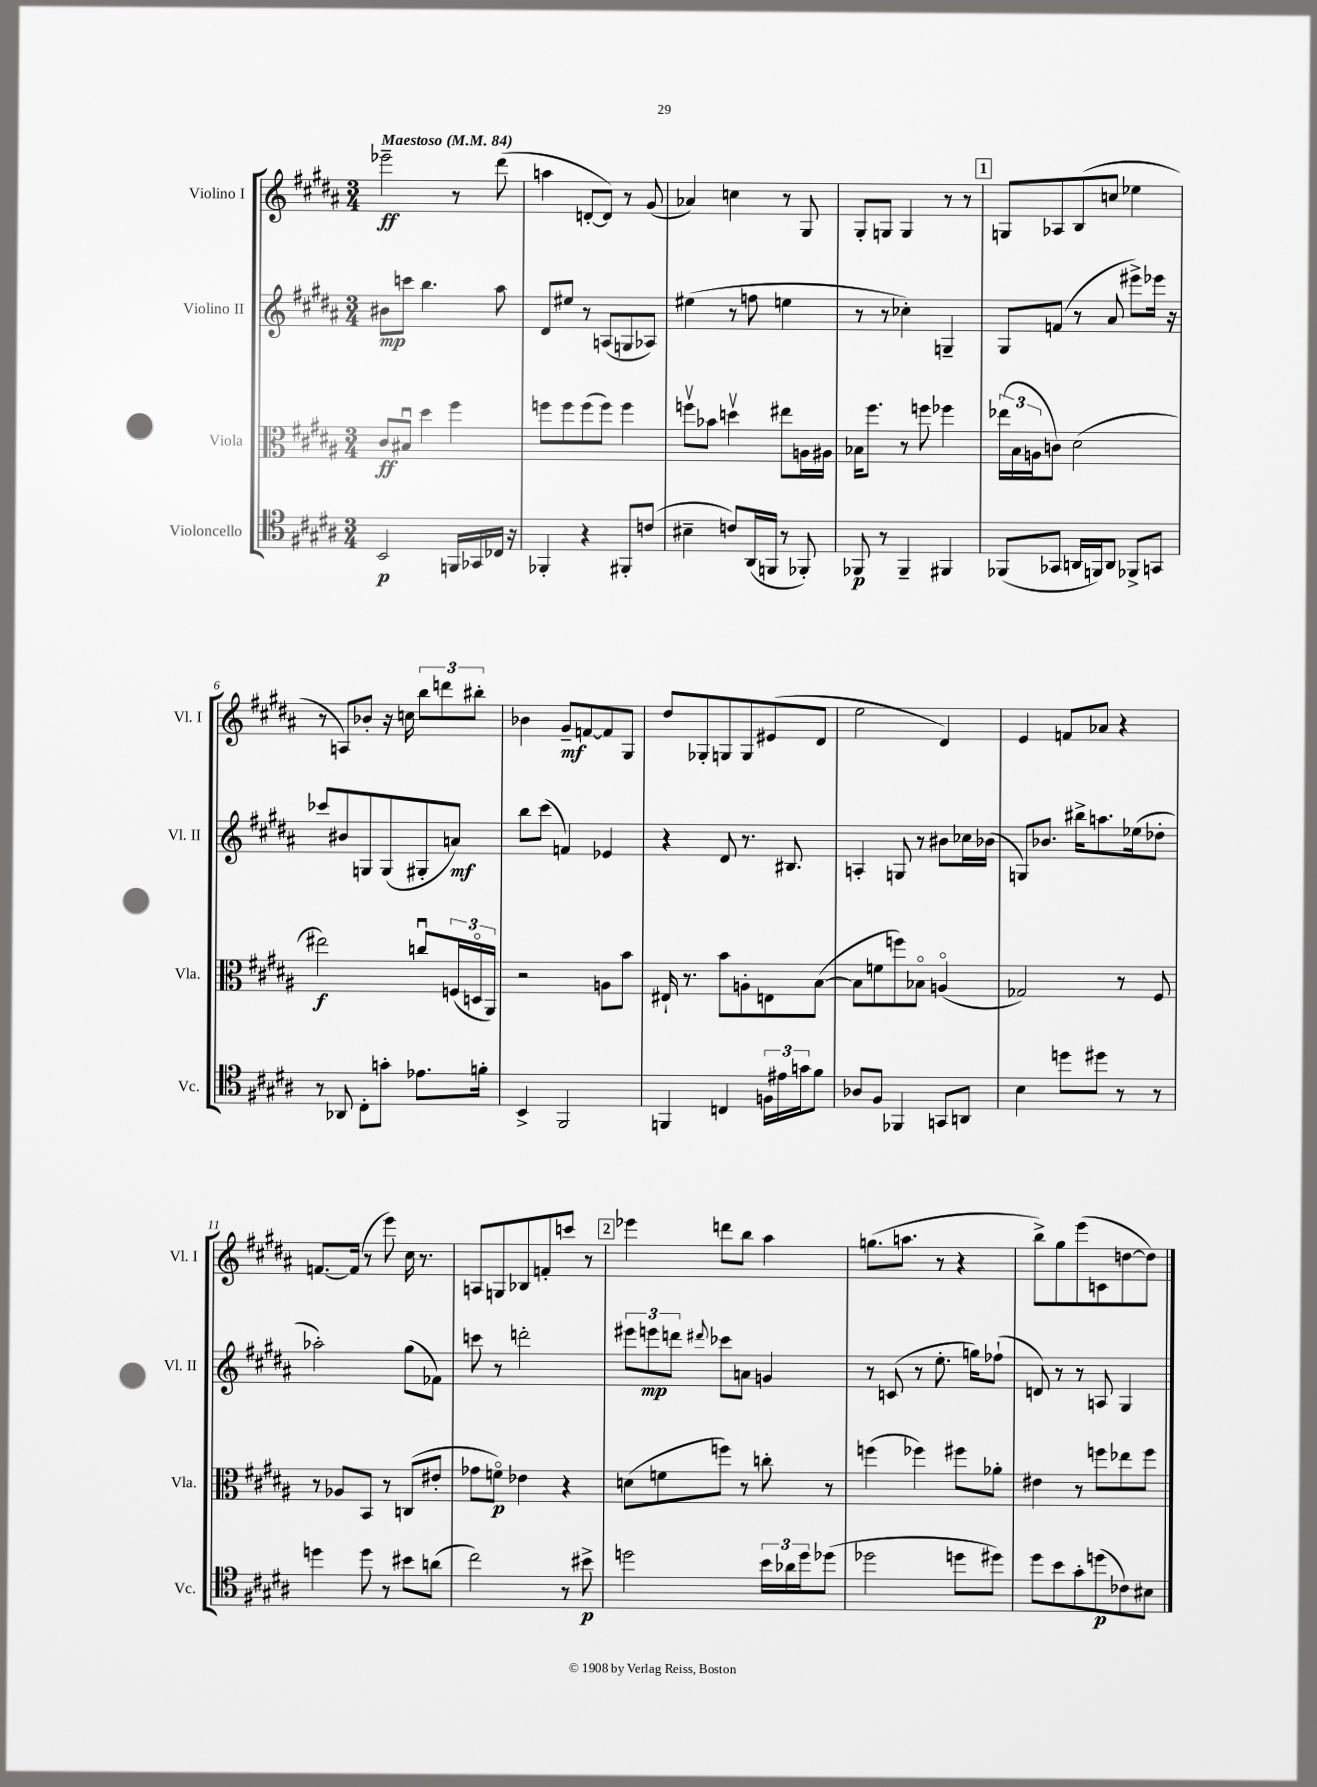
<<
\new StaffGroup <<
\new Staff = "s0" \with { instrumentName = "Violino I" shortInstrumentName = "Vl. I" } {
    \clef treble \key b \major \numericTimeSignature \time 3/4 \tempo "Maestoso" 4 = 84
    ees'''2--\ff r8 dis'''8( |
    a''4 d'8~-. d'8) r8 gis'8( |
    aes'4) c''4 r8 gis8 |
    gis8-. g8 g4 r8 r8 |
    \mark \markup { \box "1" } g8 aes8 b8( c''8 ees''4 |
    r8 a8) bes'8-. r16 c''16 \tuplet 3/2 { b''8 d'''8 bis''8-. } |
    bes'4 gis'8--\mf f'8~ f'8 gis8 |
    dis''8 ges8-. g8 g8 eis'8( dis'8 |
    e''2 dis'4) |
    e'4 f'8 aes'8 r4 |
    f'8.~ f'16( r8 e'''8) cis''16 r8. |
    a8 g8 bes8 f'8-. c'''8 r8 |
    \mark \markup { \box "2" } ees'''4 d'''8 b''8 ais''4 |
    g''8.( a''8. r8 r4 |
    b''8->) gis''8 e'''8( c'8 d''8~ d''8) \bar "|." |
}
\new Staff = "s1" \with { instrumentName = "Violino II" shortInstrumentName = "Vl. II" } {
    \clef treble \key b \major \numericTimeSignature \time 3/4
    bis'8\mp c'''8 b''4. ais''8 |
    dis'8 eis''8 r8 a8( g8 aes8) |
    eis''4( r8 f''8 e''4 |
    r8 r8 ces''4-.) g4-- |
    \mark \markup { \box "1" } gis8 f'8( r8 ais'8 eis'''8->) ees'''16 r16 |
    ces'''8 bis'8 g8 g8( gis8-. a'8\mf) |
    b''8 cis'''8( f'4) ees'4 |
    r4 dis'8 r8. bis8. |
    a4-. g8 r8 bis'8 ces''16 bes'16( |
    g8) bes'8. bis''16-> a''8. ees''16( des''8-. |
    aes''2-.) gis''8( fes'8) |
    c'''8 r8 d'''2-. |
    \mark \markup { \box "2" } \tuplet 3/2 { eis'''8 e'''8\mp d'''8 } \appoggiatura { dis'''8 } ces'''8 a'8 g'4 |
    r8 c'8( r8 e''8.-. g''16) fes''8-!( |
    d'8) r8 r8 a8 gis4 \bar "|." |
}
\new Staff = "s2" \with { instrumentName = "Viola" shortInstrumentName = "Vla." } {
    \clef alto \key b \major \numericTimeSignature \time 3/4
    cis'8\ff bis8\downbow dis''4 fis''4 |
    f''8 f''8 f''8( f''8) f''4 |
    f''8\upbow bes'8 d''4\upbow eis''8 a16 ais16 |
    bes16 fis''8. r8 f''8 fes''4 |
    \mark \markup { \box "1" } \tuplet 3/2 { ees''16( b16 a16 } c'8) dis'2( |
    eis''2\f) c''8\downbow \tuplet 3/2 { f16( d16\flageolet ais,16) } |
    r2 a8 b'8 |
    eis16-! r8. b'8 a8-. e8 b8~( |
    b8 f'8 f''8) bes8\flageolet a4\flageolet( |
    ges2) r8 fis8 |
    r8 aes8 b,8 r8 c8( eis'8-. |
    ges'8 f'8\flageolet\p) ees'4 r4 |
    \mark \markup { \box "2" } d'8( f'8 f''8) r8 c''8-. r8 |
    f''4( fes''4) fis''8 aes'8-. |
    eis'4 r8 f''8 ees''8 f''8 \bar "|." |
}
\new Staff = "s3" \with { instrumentName = "Violoncello" shortInstrumentName = "Vc." } {
    \clef tenor \key b \major \numericTimeSignature \time 3/4
    b,2\p f,16 ges,16 ces16 r16 |
    fes,4-. r4 fis,8-. c'8( |
    bis4-- c'8) ais,16( f,16 r8 fes,8-.) |
    fes,8\p r8 fes,4-- fis,4 |
    \mark \markup { \box "1" } fes,8( ges,8 a,16 f,16) a,8 fes,8-> g,8 |
    r8 aes,8 cis8-. g'8-. ees'8. f'16-. |
    b,4-> fis,2 |
    f,4 c4 \tuplet 3/2 { f16 eis'16 g'16 } fis'8 |
    aes8 fis8 fes,4 g,8 a,8 |
    b4 d''8 dis''8 r8 r8 |
    d''4 d''8 r8 bis'8 a'8( |
    cis''2) r8 bis'8->\p |
    \mark \markup { \box "2" } d''2 \tuplet 3/2 { b'16 aes'16 d''16 } des''8( |
    des''2 d''8 dis''8) |
    dis''8 b'8 gis'8-. d''8\p( ces'8) bis8 \bar "|." |
}
>>
>>
